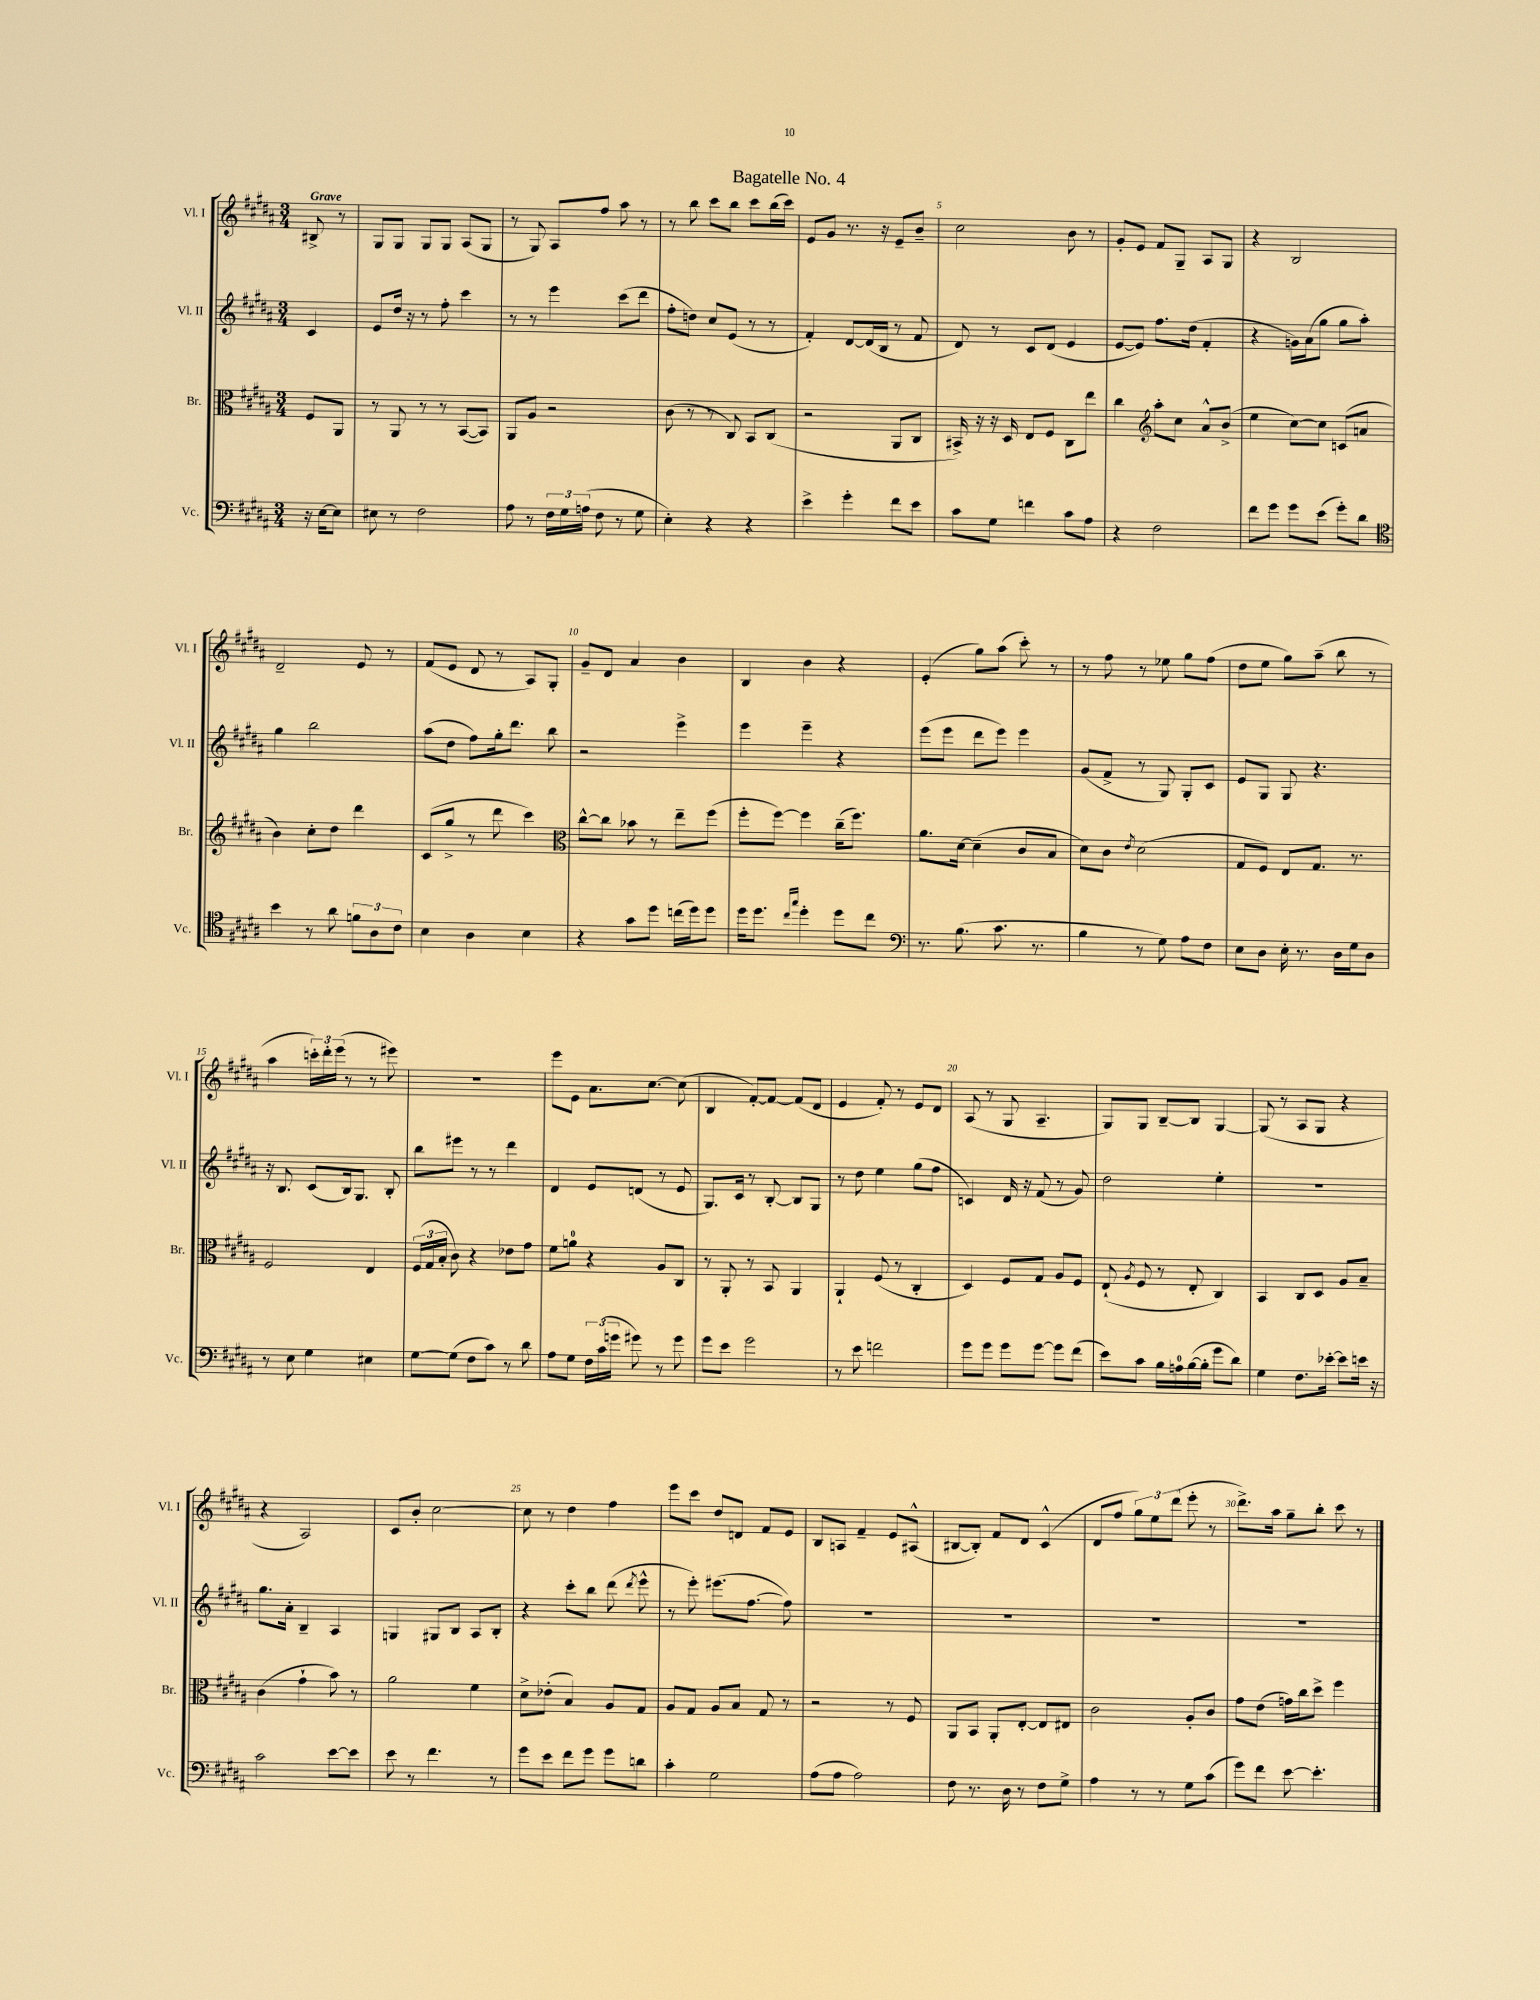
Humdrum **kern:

**kern	**kern	**kern	**kern
*staff4	*staff3	*staff2	*staff1
*clefF4	*clefC3	*clefG2	*clefG2
*k[f#c#g#d#a#]	*k[f#c#g#d#a#]	*k[f#c#g#d#a#]	*k[f#c#g#d#a#]
*M3/4	*M3/4	*M3/4	*M3/4
16r	8F#	4c#	8B#^
[16E	.	.	.
8E]	8AA#	.	8r
=	=	=	=
8E#	8r	8e	8G#
8r	8AA#	16dd#	8G#
.	.	16r	.
2F#	8r	8r	8G#
.	8r	8ff#'	8G#
.	([8BB	4ccc#	(8A#
.	8BB])	.	8G#
=	=	=	=
8A#	8AA#	8r	8r
8r	8A#	8r	8G#)
24F#	2r	4eee	8A#
24G#	.	.	.
(24A	.	.	.
8F#	.	.	8ff#
8r	.	(8ccc#	8aa#
8G#	.	8ddd#	8r
=	=	=	=
4E')	(8c#	8ff#'	8r
.	8r	8dd)	8bb
4r	8r	8cc#	8ccc#
.	8C#)	(8e	8bb
4r	8BB	8r	8ccc#
.	(8C#	8r	(16bb
.	.	.	16ccc#)
=	=	=	=
4e^	2r	4f#')	8e
.	.	.	8g#
4g#'	.	[8d#	8.r
.	.	(16d#]	.
.	.	16B	16r
8f#	8AA#	8r	8e~
8e	8C#	8f#	8b~
=	=	=	=
8c#	16BB#^)	8d#)	2cc#
.	16r	.	.
8G#	16r	8r	.
.	16D#	.	.
4f	8E	8c#	.
.	8F#	(8d#	.
8c#	8C#	4e	8b
8A#	8ee	.	8r
=	=	=	=
4r	4cc#	[8e	8g#'
.	.	8e])	8e
*	*clefG2	*	*
2F#	8aa#'	8.ff#	8f#
.	8cc#	.	8G#~
.	.	(16dd#	.
.	8a#^^	4f#'	8A#
.	(8b^	.	8G#
=	=	=	=
8f#	4ee	4r	4r
8g#	.	.	.
8g#	[8cc#)	16g)	2B
.	.	(16a#	.
(8e	8cc#]	8gg#	.
8g#')	(8c	8gg#	.
8d#	8a	8aa#')	.
=	=	=	=
*clefC4	*	*	*
4b	4b)	4gg#	2d#~
8r	8cc#'	2bb	.
8a#	8dd#	.	.
12f	4ddd#	.	8e
12A#	.	.	.
.	.	.	8r
12c#	.	.	.
=	=	=	=
4B	(8c#	(8aa#	(8f#
.	8gg#^	8dd#	8e
4A#	8r	8ff#)	8d#
.	8ddd#	16gg#'	8r
.	.	8.ddd#	.
4B	4ccc#)	.	8A#)
.	.	8bb	8G#'
=	=	=	=
*	*clefC3	*	*
4r	[8cc#^^	2r	8g#~
.	8cc#]	.	8d#
8g#	8b-	.	4a#
8dd#	8r	.	.
(16cc	8ee~	4eee^	4b
16dd#)	.	.	.
8dd#	(8ff#	.	.
=	=	=	=
16dd#	8ff#'	4eee	4B
8.dd#	.	.	.
.	[8ff#)	.	.
16qqcc#	.	.	.
16qqgg#	.	.	.
4dd#'	4ff#]	4eee~	4b
8dd#	(16cc#~	4r	4r
.	8.ff#)	.	.
8cc#	.	.	.
=	=	=	=
*clefF4	*	*	*
8.r	8.a#	(8eee	(4e'
.	.	8eee	.
(8.B	[16d#	.	.
.	(4d#~]	8ddd#	8gg#)
8.c#	.	8eee)	(8aa#
.	8c#	4eee	8ccc#')
8.r	.	.	.
.	8B	.	8r
=	=	=	=
4B	8d#)	(8g#	8r
.	8c#	8f#^	8ff#
.	8qe	.	.
8r	(2d#	8r	8r
8G#)	.	8G#)	8ee-
8A#	.	8G#'	8gg#
8F#	.	8c#	(8ff#
=	=	=	=
8E	8G#	8e	8dd#
8D#	8F#)	8G#	8ee
16E'	8E	8G#	8gg#)
8.r	.	.	.
.	8.G#	4.r	(8aa#~
16D#	.	.	8bb
16G#	8.r	.	.
8D#	.	.	8r
=	=	=	=
8r	2F#	16r	4aa#
.	.	8.B	.
8E	.	.	.
4G#	.	(8c#	24ccc')
.	.	.	24ddd#'
.	.	.	(24eee
.	.	16B)	8r
.	.	8.G#	.
4E#	4E	.	8r
.	.	8B'	8eee#)
=	=	=	=
[8G#	(24F#	8bb	2.r
.	24G#	.	.
.	24B'	.	.
(8G#]	8c#)	8eee#	.
8F#	4r	8r	.
8c#)	.	8r	.
8r	8e-	4ddd#	.
8d#	8g#	.	.
=	=	=	=
8A#	8f#	4d#	8eee
8G#	8a	.	8e
24F#	4r	8e	8.a#
(24c#	.	.	.
24g	.	.	.
8g#)	.	(8d	.
.	.	.	[8.cc#
8r	8A#	8r	.
8g#	8C#	8e	(8cc#]
=	=	=	=
8g#	8r	8.G#)	4B
8e	8AA#'	.	.
.	.	16c#	.
2g#	8r	8r	[8f#')
.	8BB	[8B'	8f#_
.	4AA#	8B]	(8f#]
.	.	8G#	8d#
=	=	=	=
8r	4AA#`	8r	4e
8e	.	8dd#	.
2f	(8F#	4ee	8f#')
.	8r	.	8r
.	4C#'	(8gg#	8e
.	.	8ff#	8d#
=	=	=	=
8g#	4D#)	4c)	(8A#
8g#	.	.	8r
8g#	8F#	16d#	8G#
.	.	16r	.
[8g#	8G#	(8f#	4.A#~
8g#]	8A#	8r	.
(8f#	8F#	8g#)	.
=	=	=	=
8e)	(8E`	2dd#	8G#)
.	8qA#	.	.
8c#	8F#	.	8G#
16B	8r	.	[8B~
16A	.	.	.
([16B	8E'	.	8B]
16B']	.	.	.
8g#	4C#)	4ee'	[4G#
8d#)	.	.	.
=	=	=	=
4G#	4BB	2.r	(8G#]
.	.	.	8r
8.F#	8C#	.	8A#
.	8D#	.	8G#
[16e-'	.	.	.
8e-]	8A#	.	4r
16e	8B~	.	.
16r	.	.	.
=	=	=	=
2c#	(4c#	8.gg#	4r
.	.	16a#'	.
.	4g#`	4B~	2A#)
[8e	8b)	4A#	.
8e]	8r	.	.
=	=	=	=
8e	2a#	4G	8c#
8r	.	.	8b'
4.f#	.	8G#	[2cc#
.	.	8B	.
.	4f#	8A#	.
8r	.	8B'	.
=	=	=	=
8g#	8d#^	4r	8cc#]
8e	(8e-'	.	8r
8f#	4B)	8ccc#'	4dd#
8g#	.	8bb	.
8g#	8A#	(8ddd#	4ff#
.	.	8qddd#	.
8d	8G#	8eee^^	.
=	=	=	=
4c#'	8A#	8r	8eee
.	8G#	8eee')	8ccc#
2G#	8A#	(8.eee#	8dd#
.	8B	.	8d
.	.	[8.ff#	.
.	8G#	.	8f#
.	8r	8ff#])	8e
=	=	=	=
(8A#	2r	2.r	8B
8A#	.	.	8A
2A#)	.	.	4f#~
.	8r	.	8e
.	8F#	.	(8A#^^
=	=	=	=
8F#	8AA#	2.r	[8B#
8.r	8BB	.	8B#'])
.	8AA#'	.	8f#
16D#	.	.	.
8r	[8E'	.	8d#
8F#	8E]	.	(4c#^^
8G#^	8E#	.	.
=	=	=	=
4A#	2c#	2.r	8d#
.	.	.	8ff#
8r	.	.	12gg#)
.	.	.	12ee
8r	.	.	.
.	.	.	(12ddd#
8G#	8A#'	.	8eee'
(8c#	8c#	.	8r
=	=	=	=
8g#)	8g#	2.r	8.ddd#^)
8f#	(8e	.	.
.	.	.	16aa#
[8e	16g)	.	8gg#~
.	16cc#	.	.
4.e']	8dd#^	.	8bb'
.	4ff#	.	8ccc#
.	.	.	8r
==	==	==	==
*-	*-	*-	*-
